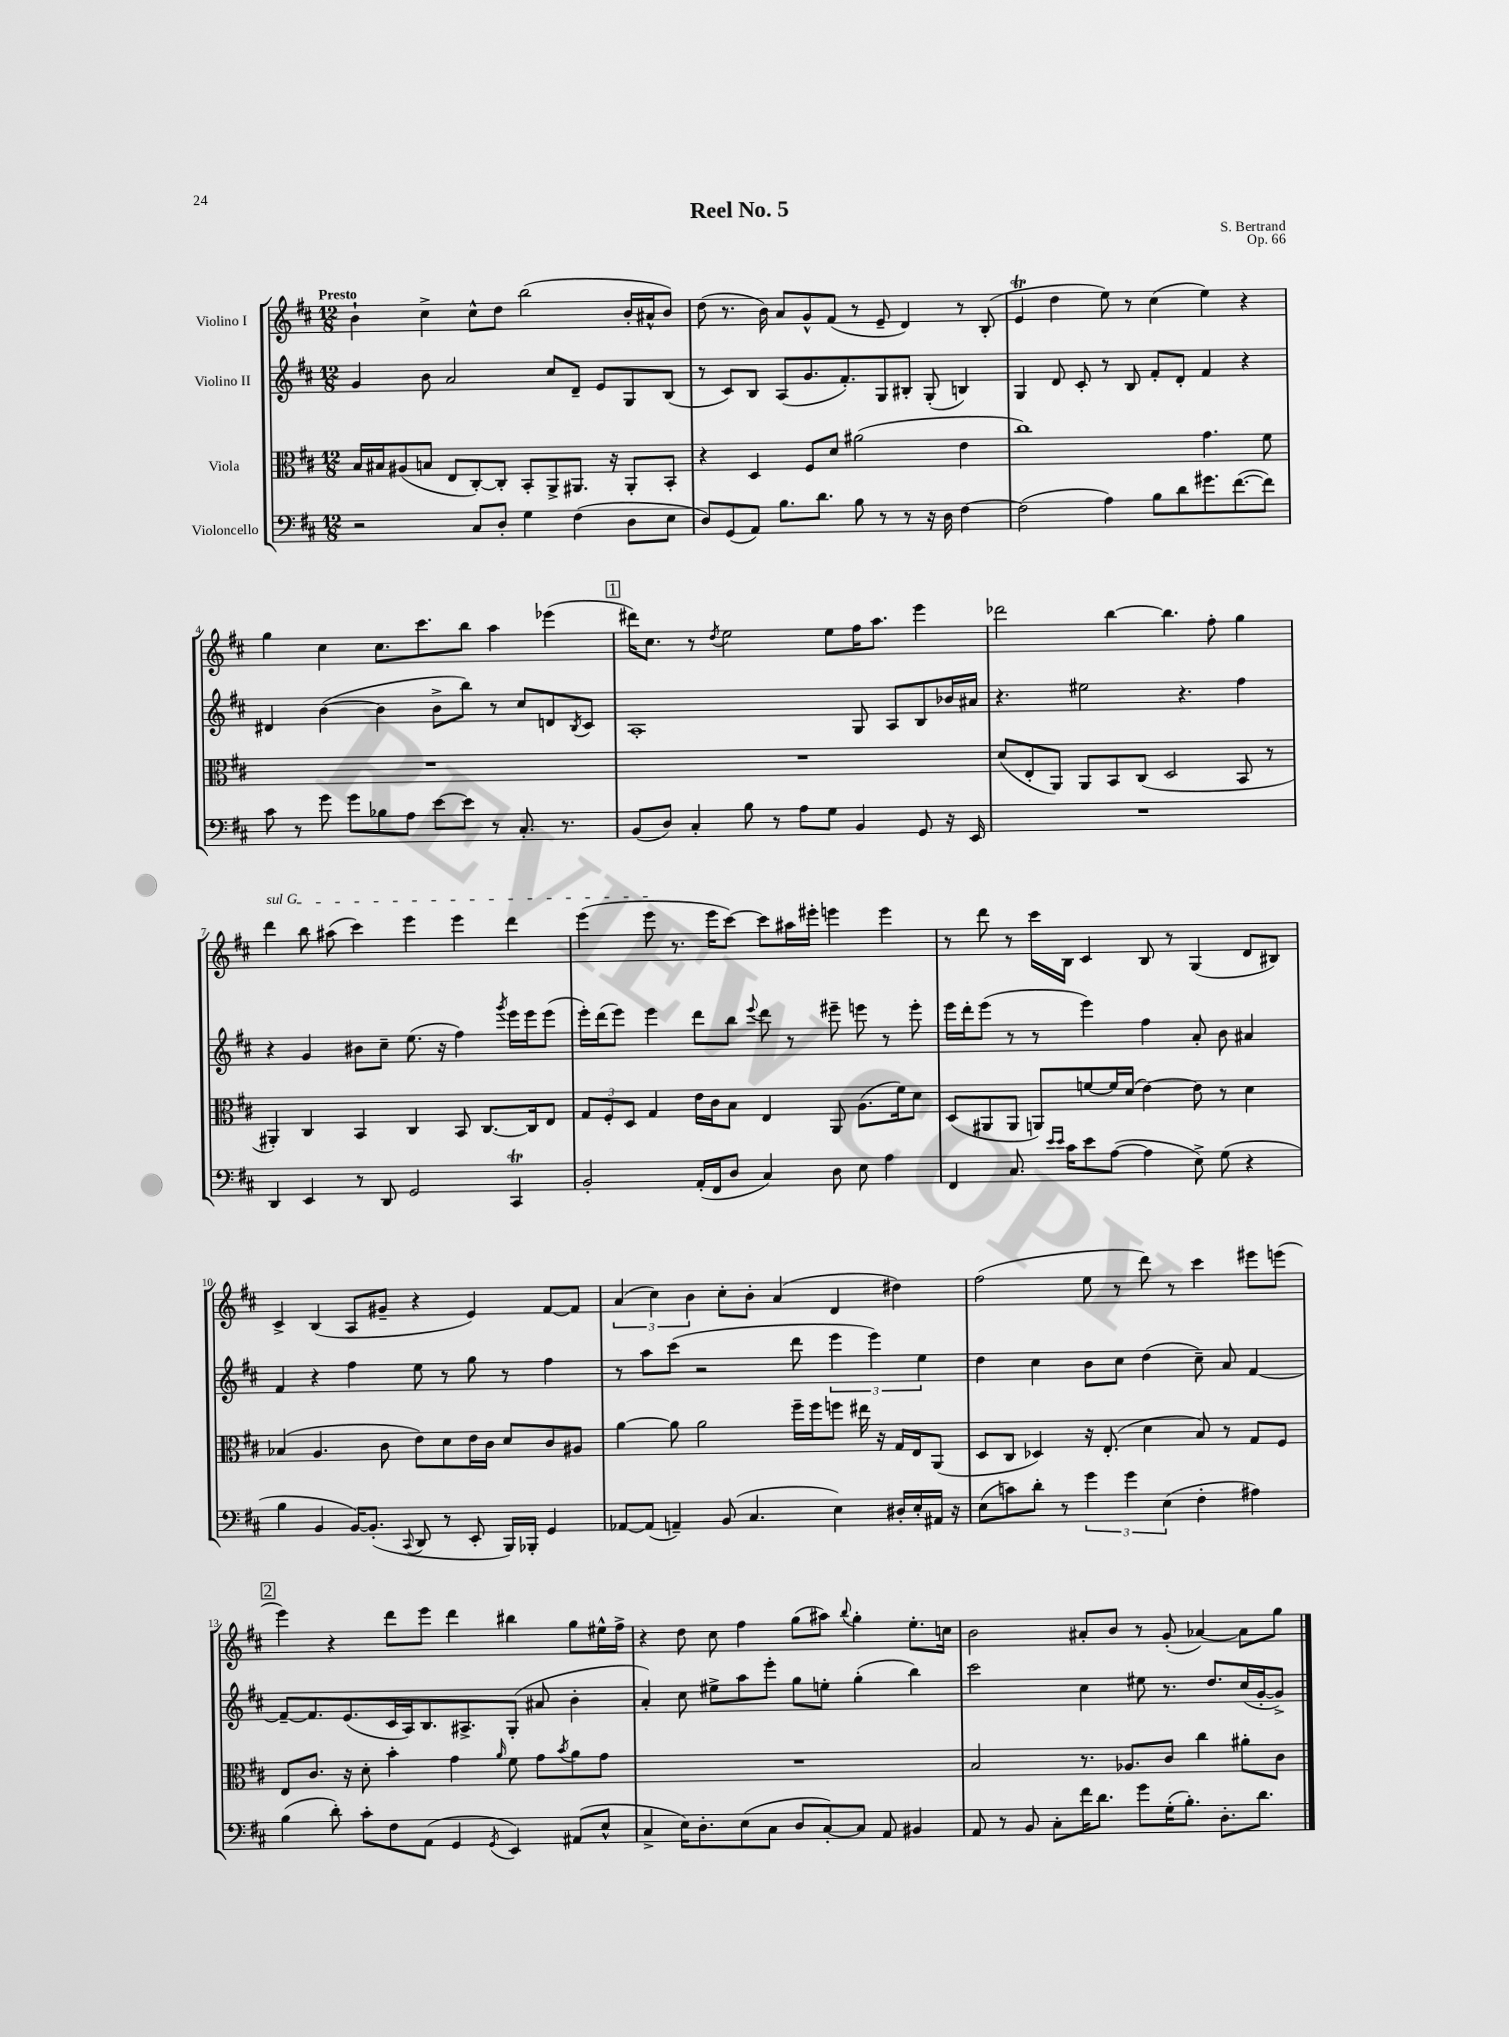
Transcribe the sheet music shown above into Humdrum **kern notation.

**kern	**kern	**kern	**kern
*part4	*part3	*part2	*part1
*staff4	*staff3	*staff2	*staff1
*I"Violoncello	*I"Viola	*I"Violino II	*I"Violino I
*clefF4	*clefC3	*clefG2	*clefG2
*k[f#c#]	*k[f#c#]	*k[f#c#]	*k[f#c#]
*M12/8	*M12/8	*M12/8	*M12/8
=1	=1	=1	=1
!	!	!	!LO:TX:a:B:t=Presto
2r	16B/LL	4g/	4b`\
.	16B#X/J	.	.
.	(8A#X/	.	.
.	8Bn/J	8b\	4cc#^\
.	8E/L	2a/	.
8C#/L	[8C#'/)	.	8cc#^^\L
8D'/J	8C#'/J]	.	8dd\J
4G\	8BB'/L	.	(2bb\
.	8AA^/	8cc#/L	.
(4F#\	8.AA#X/J	8d~/J	.
.	.	8e/L	.
.	16r	.	.
8D\L	8AA#'/L	8G/	16b'/LL
.	.	.	16a#X^^/J
8E\J	8BB'/J	(8B/J	8b/J)
=2	=2	=2	=2
8D/L)	4r	8r	(8dd\
(8GG/	.	8c#/L)	8.r
8AA/J)	4D/	8B/J	.
.	.	.	16b\)
8.B\L	.	(8A/L	8a/L
.	8F#/L	8.g/	8g^^/
8.d\J	.	.	.
.	8d/J	.	(8f#/J
.	.	8.f#'/)	.
8B\	(2a#X\	.	8r
8r	.	8G/	8e~/
8r	.	8B#X'/J	4d/)
16r	.	(8G'/	.
16D\	.	.	.
[4F#\	4e\	4Bn/)	8r
.	.	.	(8B'/
=3	=3	=3	=3
(2F#\]	1cc#)	4G/	4eT/
.	.	8d/	4dd\
.	.	8c#'/	.
4A\)	.	8r	8ee\)
.	.	8B/	8r
8B\L	.	8f#'/L	(4cc#\
8d\	.	8d'/J	.
8.g#X\	4.g\	4f#/	4ee\)
([8.f#\	.	.	.
.	.	4r	4r
8f#\J])	8f#\	.	.
!!LO:LB:g=z
=4	=4	=4	=4
8c#\	1.r	4d#X/	4gg\
8r	.	.	.
8g\	.	([4b\	4cc#\
8g\L	.	.	.
8B-X\	.	4b\]	8.cc#\L
8A\J	.	.	.
.	.	.	8.ccc#\
[8e\L	.	8b^\L	.
8e\J]	.	8bb\J)	8bb\J
8r	.	8r	4aa\
8.C#'/	.	8cc#/L	.
.	.	8dn/	(4eee-X\
8.r	.	.	.
.	.	8qB/	.
.	.	8c#/J	.
!!LO:REH:place=s1:t=1
=5	=5	=5	=5
(8BB/L	1.r	1A'	16ddd#X\KL)
.	.	.	8.cc#\J
8D/J)	.	.	.
4C#'/	.	.	8r
.	.	.	8qdd/
.	.	.	2ee\
8B\	.	.	.
8r	.	.	.
8A\L	.	.	.
8G\J	.	.	8ee\L
4BB/	.	8G/	16ff#\K
.	.	.	8.aa\J
.	.	8A/L	.
8GG/	.	8B/	4eee\
16r	.	16b-X/L	.
16EE/	.	16a#X/JJ	.
=6	=6	=6	=6
1.r	(8d/L	4.r	2ddd-X\
.	8E'/	.	.
.	8AA/J)	.	.
.	8AA/L	2ee#X\	.
.	8BB/	.	[4bb\
.	(8C#/J	.	.
.	2D/	.	4.bb\]
.	.	4.r	.
.	.	.	8ff#'\
.	8BB/	4ff#\	4gg\
.	8r	.	.
!!LO:LB:g=z
=7	=7	=7	=7
!	!	!	!LO:TX:a:i:t=sul G
4DD/	4AA#X'/)	4r	4ddd\
4EE/	4C#/	4g/	8bb\
.	.	.	(8aa#X\
8r	4BB/	8b#X\L	4ccc#\)
8DD/	.	8cc#~\J	.
2GG/	4C#/	(8.ee\	4eee\
.	.	16r	.
.	8BB/	4ff#\)	4eee\
.	[8.C#/L	.	.
.	.	8qggg/	.
4CC#t/	.	16eee\LL	4ddd\
.	16C#/k]	16eee\J	.
.	8E/J	(8eee\J	.
=8	=8	=8	=8
2BB'/	12G/L	16eee'\LL)	(4eee\
.	.	(16ddd\J	.
.	12F#'/	.	.
.	.	8eee\J)	.
.	12D/J	.	.
.	4G/	4eee\	8eee\
.	.	.	8.r
(16AA'/LL	16e\LL	8ddd\L	.
16FF#/J	16c#\J	.	16eee\KL
8D/J	8B\J	8bb\J	[8ccc#\J)
.	.	8qqeee/	.
4C#/)	4E/	8ddd\	8ccc#\L]
.	.	8r	16aa#X\L
.	.	.	16eee#X'\JJ
8D\	8AA/	8eee#X~\	4eeen\
8E\	(8.A\L	8eeen\	.
4A\	.	8r	4eee\
.	16f#\k)	.	.
.	8d\J	8eee'\	.
=9	=9	=9	=9
4FF#/	(8D/L	16eee\LL	8r
.	.	16ddd'\J	.
.	8AA#X/	(8eee\J	8ddd\
8.C#/	8AA#/J	8r	8r
.	8AAn/L)	8r	16ccc#\LL
16qqe/LL	.	.	.
16qqe/JJ	.	.	.
16c#\KL	.	.	16B\JJ
8e\	[8fn/	4eee\)	4c#/
([8A\J	16f/L]	.	.
.	(16d/JJ	.	.
4A\]	[4e\)	4ff#\	8B/
.	.	.	8r
8E^\)	8e\]	8a'/	(4G/
(8G\	8r	8b\	.
4r	4d\	4a#X/	8d/L
.	.	.	8B#X/J)
!!LO:LB:g=z
=10	=10	=10	=10
4B\	(4B-X/	4f#/	4c#^/
4BB/	4.A/	4r	(4B/
[16BB/KL)	.	4ff#\	8A/L
(8.BB'/J]	.	.	.
.	8c#\	.	8g#X~/J
8qqCC#/	.	.	.
8DD/	8e\L)	8ee\	4r
8r	8d\	8r	.
8EE'/	16e\L	8gg\	4e/)
.	16c#\JJ	.	.
16BBB/LL)	8d/L	8r	.
16BBB-X'/JJ	.	.	.
4GG/	8c#/	4ff#\	[8f#/L
.	8A#X/J	.	8f#/J]
=11	=11	=11	=11
[8AA-X/L	[4a\	8r	(6a/
(8AA-/J]	.	8aa\L	.
.	.	.	6cc#\)
4AAn~/)	8a\]	(8ccc#\J	.
.	.	.	6b\
.	2a\	2r	.
(8BB/	.	.	8cc#'\L
4.C#/	.	.	8b'\J
.	.	.	(4a/
.	16ff#~\LL	8ddd\	.
.	16ff#\J	.	.
4E\)	8ffn\J	6eee\	4d/
.	16ee#X\	.	.
.	.	6eee\)	.
.	16r	.	.
16D#X'/LL	16G/LL	.	4dd#X\)
16E'/	16E/J	.	.
.	.	6ee\	.
16AA#X/JJ	(8AA/J	.	.
16r	.	.	.
=12	=12	=12	=12
(8E\L	8D/L	4dd\	(2ff#\
8cn\)	8C#/J	.	.
8d'\J	4D-X/)	4cc#\	.
8r	.	.	.
6g\	16r	8b\L	8ee\
.	(8.E'/	.	.
.	.	8cc#\J	8r
6g\	.	.	.
.	4d\	(4dd\	8ddd\)
(6E\	.	.	.
.	.	.	8r
4F#'\	8B/)	8cc#~\)	4ccc#\
.	8r	8a/	.
4A#X\)	8G/L	[4f#/	8eee#X\L
.	8F#/J	.	(8eeen\J
!!LO:LB:g=z
!!LO:REH:place=s1:t=2
=13	=13	=13	=13
(4B\	8E/L	8f#~/L_	4eee\)
.	8.c#/J	8.f#/]	.
8d'\)	.	.	4r
.	16r	(8.e/	.
8c#'\L	8d'\	.	.
8F#\	4b'\	16c#/L	8ddd\L
.	.	16A/J)	.
(8AA\J	.	8.B/	8eee\J
4GG/	4g\	.	4ddd\
.	.	8.A#X^/	.
8qGG/	16qqa/	.	.
4EE/)	8f#\	(8G'/J	4bb#X\
.	8g\L	8a#X/	.
.	8qb/	.	.
(8AA#X/L	8a\	4b'\	8gg\L
8E^^/J	8g\J	.	16ee#X^^\L
.	.	.	16ff#^\JJ
=14	=14	=14	=14
4C#^/	1.r	4a'/)	4r
16E\KL)	.	8cc#\	8dd\
8.D'\	.	.	.
.	.	8ee#X^\L	8cc#\
(8E\	.	8aa\	4ff#\
8C#\J	.	8eee'\J	.
8D/L	.	8gg\L	(8gg\L
[8C#'/)	.	8een'\J	8aa#X\J)
.	.	.	8qqbb/
8C#/J]	.	(4gg'\	4gg'\
8AA/	.	.	.
4BB#X/	.	4bb\)	8.ee'\L
.	.	.	16ccn\Jk
=15	=15	=15	=15
8AA/	2B/	2ccc#\	2b\
8r	.	.	.
8BB/	.	.	.
8C#'\L	.	.	.
16f#\K	8.r	4cc#\	8a#X'/L
8.d\J	.	.	.
.	.	.	8b/J
.	8.A-X/L	.	.
8g\L	.	8ee#X\	8r
(16G'\K	8c#/J	8.r	(8g'/
8.B'\J)	.	.	.
.	4cc#\	.	[4a-X/)
.	.	8.dd/L	.
8.D'\L	.	.	.
.	8a#X'\L	(16cc#/L	8a-\L]
8.d\J	.	[16g'/J	.
.	8c#\J	8g^/J])	8gg\J
==	==	==	==
*-	*-	*-	*-
